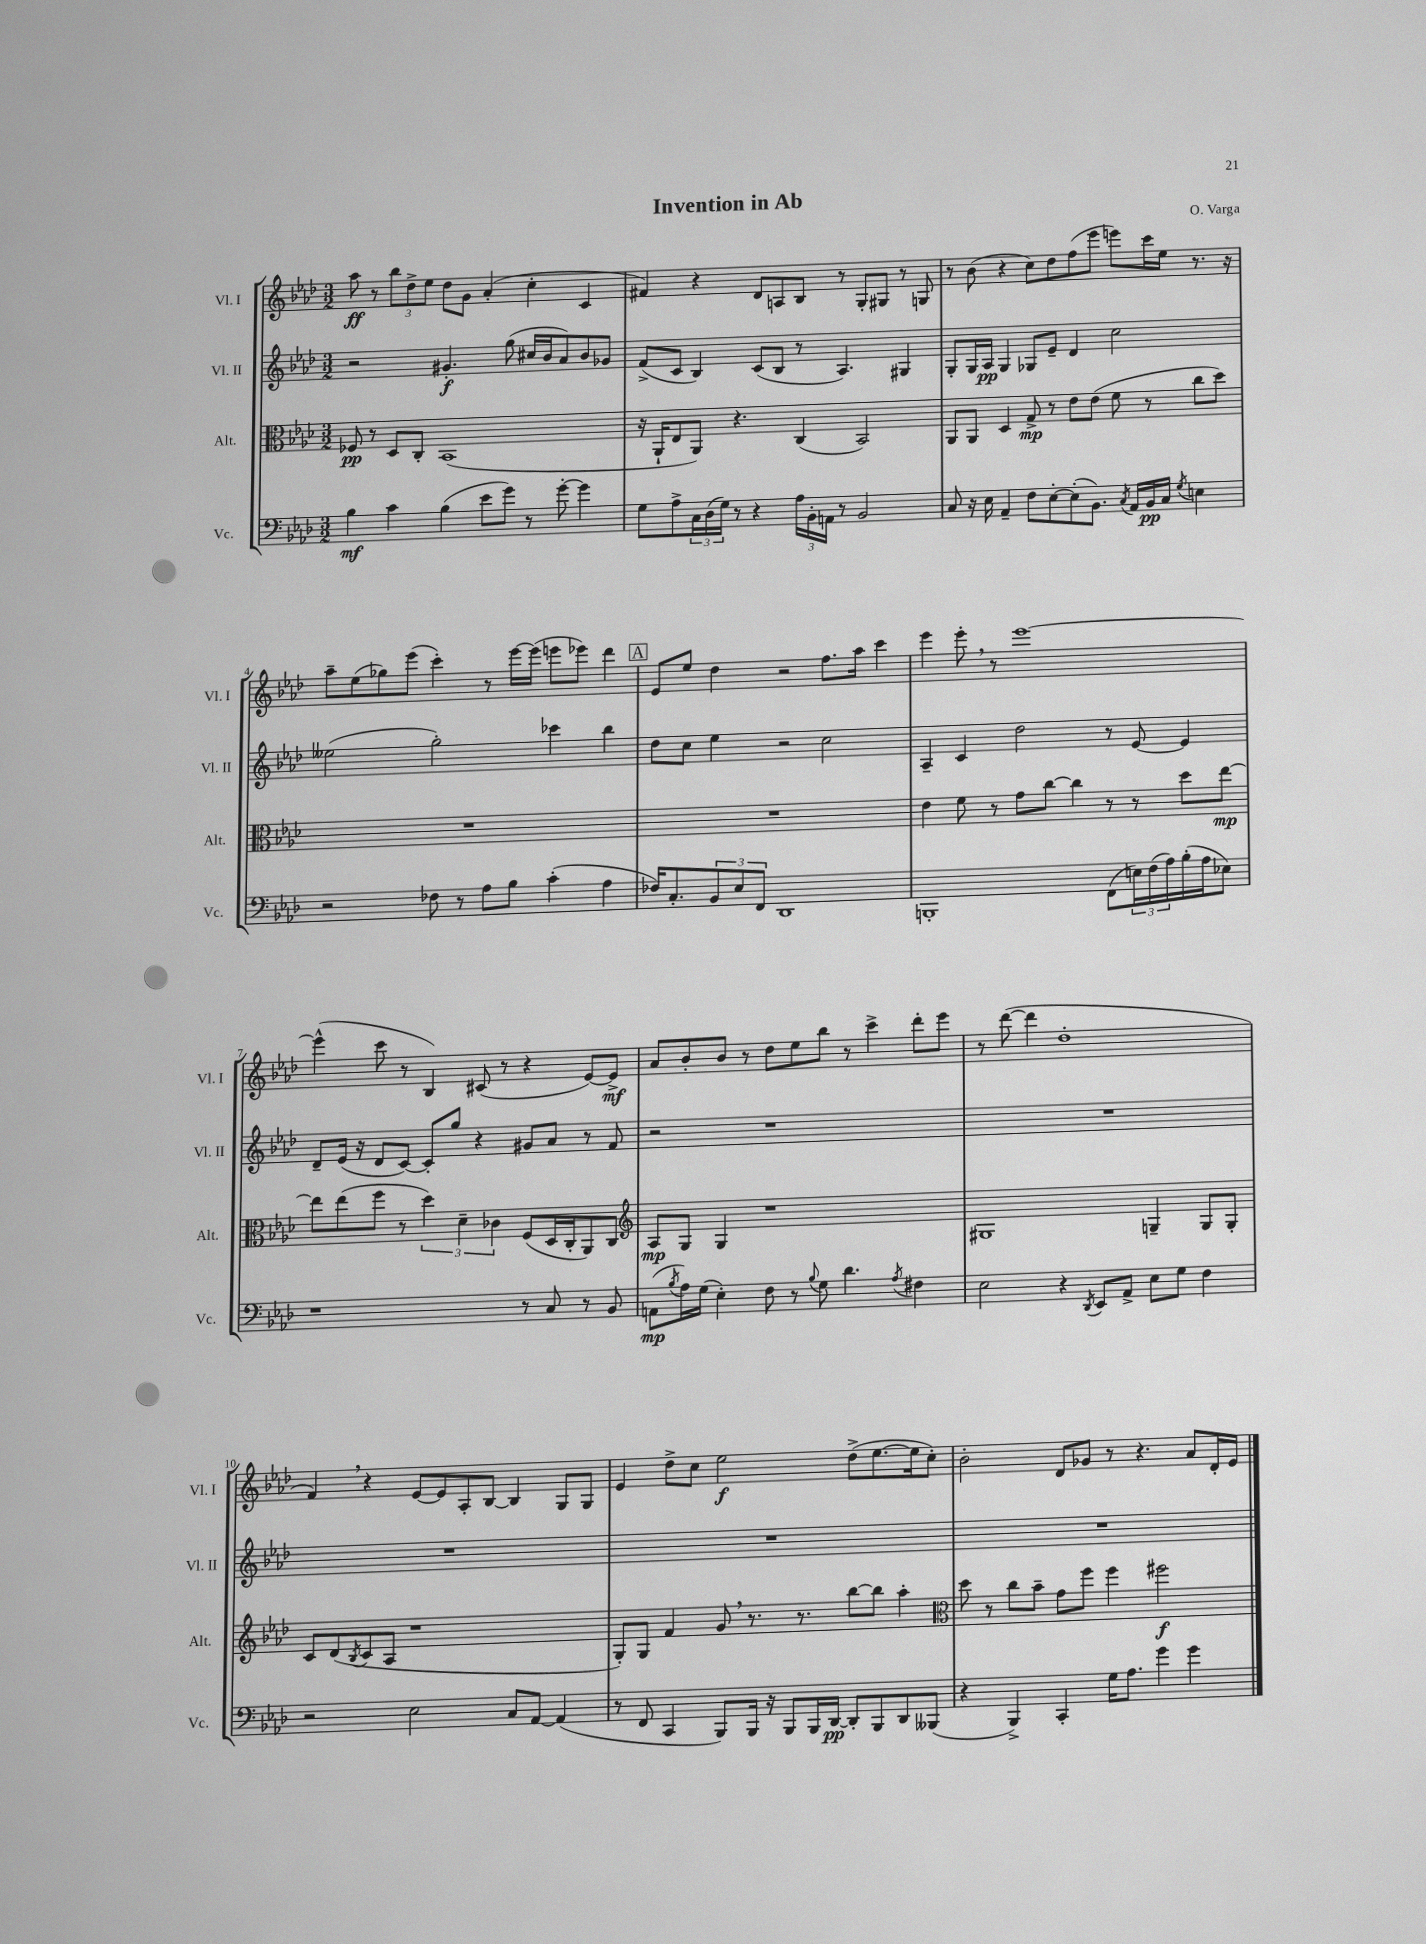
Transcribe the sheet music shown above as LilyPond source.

\header { title = "Invention in Ab" composer = "O. Varga" }
<<
\new StaffGroup <<
\new Staff = "s0" \with { instrumentName = "Vl. I" shortInstrumentName = "Vl. I" } {
    \clef treble \key aes \major \numericTimeSignature \time 3/2
    aes''8\ff r8 \tuplet 3/2 { bes''8 des''8-> ees''8 } des''8 g'8 aes'4-.( c''4-. c'4 |
    fis'4) r4 des'8 a8 bes8 r8 g8-. gis8 r8 g8 |
    r8 bes'8( r4 c''8) des''8 f''8( ees'''8 e'''8) c'''16 ees''16 r8. r16 |
    aes''8-- ees''8( ges''8) ees'''8( c'''4-.) r8 ees'''16~ ees'''16( e'''8 ees'''8) des'''4 |
    \mark \markup { \box "A" } ees'8 ees''8 des''4 r2 f''8. aes''16 c'''4 |
    ees'''4 ees'''8-. \breathe r8 ees'''1~ |
    ees'''4-^( c'''8 r8 bes4) cis'8( r8 r4 ees'8~) ees'8->\mf |
    aes'8 bes'8-. bes'8 r8 des''8 ees''8 bes''8 r8 c'''4-> des'''8-. ees'''8 |
    r8 des'''8~( des'''4 des''1-. |
    f'4) \breathe r4 ees'8~ ees'8 aes8-. bes8~ bes4 g8 g8 |
    ees'4 des''8-> c''8 ees''2\f des''8->( ees''8.~ ees''16 c''8-.) |
    bes'2-. des'8 ges'8 r8 r4. aes'8 des'16-. ees'16 \bar "|." |
}
\new Staff = "s1" \with { instrumentName = "Vl. II" shortInstrumentName = "Vl. II" } {
    \clef treble \key aes \major \numericTimeSignature \time 3/2
    r2 gis'4.-.\f g''8( cis''16 bes'16 aes'8) bes'8 ges'8 |
    f'8->( c'8 bes4) c'8( bes8 r8 aes4.) gis4 |
    g8-. g16 aes16\pp g4 ges8 ees'8-- des'4 c''2 |
    eeses''2( g''2-.) ces'''4 bes''4 |
    \mark \markup { \box "A" } des''8 c''8 ees''4 r2 c''2 |
    aes4-- c'4 des''2 r8 ees'8~ ees'4 |
    des'8-- ees'16( r16 des'8 c'8~) c'8-. g''8 r4 gis'8 aes'8 r8 f'8 |
    r2 r1 |
    R1. |
    R1. |
    R1. |
    R1. \bar "|." |
}
\new Staff = "s2" \with { instrumentName = "Alt." shortInstrumentName = "Alt." } {
    \clef alto \key aes \major \numericTimeSignature \time 3/2
    fes8\pp r8 des8 c8-. bes,1( |
    r16 aes,16-! ees8 aes,8) r4. c4( bes,2) |
    aes,8 aes,8 des4 g8->\mp r8 ees'8 ees'8( f'8 r8 c''8 des''8) |
    R1. |
    \mark \markup { \box "A" } R1. |
    ees'4 f'8 r8 g'8 c''8~ c''4 r8 r8 des''8 ees''8~\mp |
    ees''8 ees''8( f''8 r8 \tuplet 3/2 { des''4) des'4-- ces'4 } f8( des16 c16-. aes,8) c8 |
    \clef treble aes8\mp g8 g4 r1 |
    gis1 g4-- g8 g8-. |
    c'8 des'8( \acciaccatura { bes8 } c'8 aes8 r1 |
    g8-.) g8 f'4 g'8 \breathe r8. r8. bes''8~ bes''8 aes''4-. |
    \clef alto des''8 r8 c''8 bes'8-- g'8 f''8 f''4 fis''2\f \bar "|." |
}
\new Staff = "s3" \with { instrumentName = "Vc." shortInstrumentName = "Vc." } {
    \clef bass \key aes \major \numericTimeSignature \time 3/2
    bes4\mf c'4 bes4( ees'8 g'8) r8 g'8~-. g'4 |
    g8 aes8-> \tuplet 3/2 { c16 des16( g16) } r8 r4 \tuplet 3/2 { aes16 bes,16-. a,16 } r8 bes,2 |
    c8 r16 ees16 aes,4-- f8 ees8~-. ees8-.( bes,8.) \acciaccatura { c8 } aes,16 bes,16\pp c16 \acciaccatura { g8 } e4 |
    r2 fes8 r8 aes8 bes8 c'4-.( aes4 |
    \mark \markup { \box "A" } fes16) c8.-. \tuplet 3/2 { bes,8 ees8 f,8 } des,1 |
    b,,1-. f,8( \tuplet 3/2 { e16) f16( aes16) } bes16-.( aes16 ees8) |
    r1 r8 c8 r8 bes,8 |
    a,8\mp( \acciaccatura { bes8 } aes16) g16( ees4-.) f8 r8 \appoggiatura { bes8 } g8 des'4. \acciaccatura { aes8 } fis4 |
    ees2 r4 \acciaccatura { des,8 } ees,8 aes,8-> ees8 g8 f4 |
    r2 ees2 c8 aes,8~ aes,4( |
    r8 f,8 c,4 bes,,8) bes,,16 r16 bes,,8 bes,,16 des,16~\pp des,8-. bes,,8 des,8 beses,,8( |
    r4 bes,,4->) c,4-. g16 aes8. g'4 g'4 \bar "|." |
}
>>
>>
